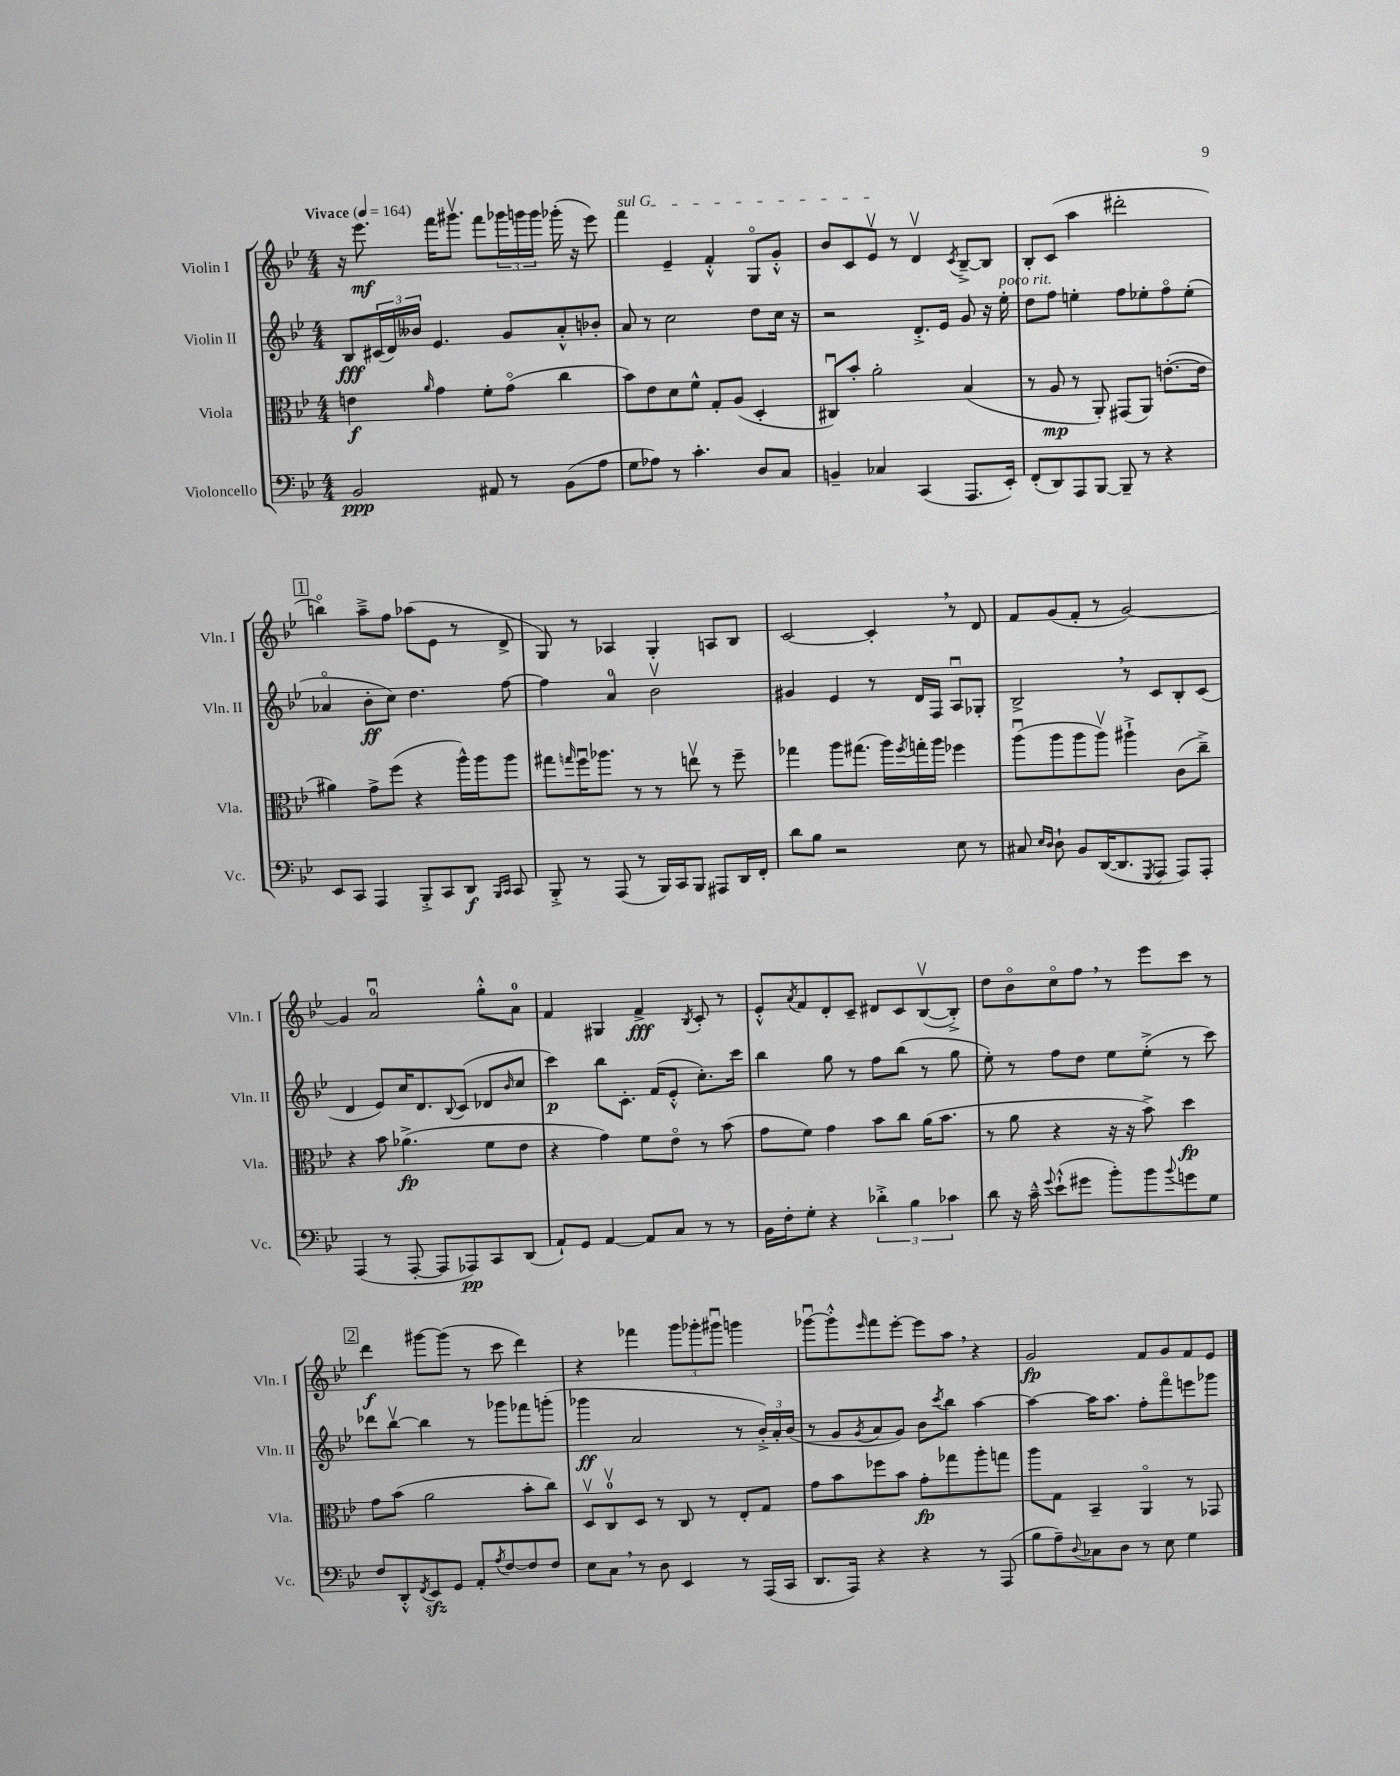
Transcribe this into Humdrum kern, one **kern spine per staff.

**kern	**dynam	**kern	**dynam	**kern	**dynam	**kern	**dynam
*part4	*part4	*part3	*part3	*part2	*part2	*part1	*part1
*staff4	*staff4	*staff3	*staff3	*staff2	*staff2	*staff1	*staff1
*I"Violoncello	*	*I"Viola	*	*I"Violin II	*	*I"Violin I	*
*I'Vc.	*	*I'Vla.	*	*I'Vln. II	*	*I'Vln. I	*
*clefF4	*	*clefC3	*	*clefG2	*	*clefG2	*
*k[b-e-]	*	*k[b-e-]	*	*k[b-e-]	*	*k[b-e-]	*
*M4/4	*	*M4/4	*	*M4/4	*	*M4/4	*
*MM164	*	*MM164	*	*MM164	*	*MM164	*
=1	=1	=1	=1	=1	=1	=1	=1
!	!	!	!	!	!	!LO:TX:a:B:t=Vivace	!
2BB-/	ppp	4en\	f	8B-/L	fff	16r	.
.	.	.	.	.	.	8.eee-\	mf
.	.	.	.	(24c#X/L	.	.	.
.	.	.	.	24d/)	.	.	.
.	.	.	.	24b--X/JJ	.	.	.
.	.	16qqa/	.	.	.	.	.
.	.	4g\	.	4.e-/	.	16fff\KL	.
.	.	.	.	.	.	8.ggg#Xv\J	.
8AA#X/	.	8f'\L	.	.	.	8fff\L	.
8r	.	(8g\J	.	8g/L	.	24ggg-X\L	.
.	.	.	.	.	.	24gggn\	.
.	.	.	.	.	.	24ggg\JJ	.
(8BB-\L	.	4cc\	.	8a'^^/	.	(16ggg-X'\	.
.	.	.	.	.	.	16r	.
8A\J	.	.	.	8b-X'/J	.	8eee-\)	.
=2	=2	=2	=2	=2	=2	=2	=2
!	!	!	!	!	!	!LO:TX:a:i:t=sul G	!
8G\L	.	8b-\L)	.	8a/	.	4fff\	.
8A-X\J)	.	8e-\	.	8r	.	.	.
8r	.	8d\	.	2cc\	.	4e-~/	.
4.c'\	.	8f^^\J	.	.	.	.	.
.	.	8G'/L	.	.	.	4f'^^/	.
.	.	(8A/J	.	.	.	.	.
8D/L	.	4D'/	.	8dd\L	.	8G/L	.
8C/J	.	.	.	16cc\Jk	.	8g'^^/J	.
.	.	.	.	16r	.	.	.
=3	=3	=3	=3	=3	=3	=3	=3
4BBn~/	.	8C#Xu/L)	.	2r	.	8b-/L	.
.	.	8b-'/J	.	.	.	8c/	.
4C-X/	.	2a'\	.	.	.	8e-v/J	.
.	.	.	.	.	.	8r	.
(4CC/	.	.	.	8.d'^/L	.	4dv/	.
.	.	.	.	16e-/Jk	.	.	.
.	.	.	.	.	.	8qc/	.
8.AAA/L	.	(4B-/	.	8g/	.	[8B-~^/L	.
.	.	.	.	16r	.	8B-/J]	.
!	!	!	!	!LO:TX:a:i:t=poco rit.	!	!	!
16EE-'/Jk)	.	.	.	16ee-'\	.	.	.
=4	=4	=4	=4	=4	=4	=4	=4
(8FF'/L	.	8r	.	8dd\L	.	8B-'/L	.
8DD/)	.	8A/	mp	8ff\J	.	(8c/J	.
8AAA/	.	8r	.	4een'\	.	4aa\	.
[8BBB-/J	.	8AA'/)	.	.	.	.	.
8BBB-~/]	.	(8GG#X/L	.	8ff\L	.	2ddd#X'\	.
8r	.	8AA/J)	.	8ee-X'\	.	.	.
4r	.	([8.en'\L	.	8ff\	.	.	.
.	.	.	.	(8ee-'\J	.	.	.
.	.	16e\Jk]	.	.	.	.	.
!!LO:LB:g=z
!!LO:REH:place=s1:t=1
=5	=5	=5	=5	=5	=5	=5	=5
8EE-/L	.	4a#X\)	.	4a-X/	.	4bbn\)	.
8CC/J	.	.	.	.	.	.	.
4AAA/	.	8g^\L	.	8b-'\L	ff	8aa~^\L	.
.	.	(8ff\J	.	8cc\J)	.	8ff\J	.
8BBB-'^/L	.	4r	.	4.dd\	.	(8aa-X\L	.
8CC/	.	.	.	.	.	8e-\J	.
8DD/J	f	16aa^^\LL)	.	.	.	8r	.
.	.	16aa\J	.	.	.	.	.
16qqBBB-/LL	.	.	.	.	.	.	.
16qqCC/JJ	.	.	.	.	.	.	.
8CC/	.	8aa\J	.	[8ff\	.	8d^/	.
=6	=6	=6	=6	=6	=6	=6	=6
8BBB-'^/	.	8gg#X\L	.	4ff\]	.	8G/)	.
.	.	16qqggn/	.	.	.	.	.
8r	.	16ffu\K	.	.	.	8r	.
.	.	8.aa-X\J	.	.	.	.	.
(8AAA/	.	.	.	4a/	.	4A-X/	.
8r	.	8r	.	.	.	.	.
16BBB-/LL)	.	8r	.	2b-v\	.	4G'/	.
16CC/J	.	.	.	.	.	.	.
8BBB-/J	.	8eenv\	.	.	.	.	.
8AAA#X/L	.	8r	.	.	.	8An/L	.
16DD/L	.	8ff~\	.	.	.	8B-/J	.
16FF'/JJ	.	.	.	.	.	.	.
=7	=7	=7	=7	=7	=7	=7	=7
8d\L	.	4gg-X\	.	4g#X/	.	[2c/	.
8B-\J	.	.	.	.	.	.	.
2r	.	8aa\L	.	4e-/	.	.	.
.	.	(8.gg#X\J	.	.	.	.	.
.	.	.	.	8r	.	4c',/]	.
.	.	16aa\LL)	.	.	.	.	.
.	.	8qff/	.	.	.	.	.
.	.	16ggn'\	.	16d/LL	.	.	.
.	.	16aa\JJ	.	16F/JJ	.	.	.
8E-\	.	4ff-X\	.	8Au/L	.	8r	.
8r	.	.	.	8G-X'/J	.	8d/	.
=8	=8	=8	=8	=8	=8	=8	=8
8C#X/	.	(8aau\L	.	2B-^,/	.	8f/L	.
16qqE-/LL	.	.	.	.	.	.	.
16qqD/JJ	.	.	.	.	.	.	.
8D`\	.	8aa\	.	.	.	(8g/	.
8BB-/L	.	8aa\	.	.	.	8f'/J	.
([16DD/K	.	8aav\J)	.	.	.	8r	.
8.DD/]	.	.	.	.	.	.	.
.	.	4aa#X`^\	.	8r	.	[2g/)	.
8qGGG/	.	.	.	.	.	.	.
8AAA/J	.	.	.	8c/L	.	.	.
8AAA/L)	.	(8c\L	.	8B-'/	.	.	.
8AAA'/J	.	8cc~^\J)	.	(8c/J	.	.	.
!!LO:LB:g=z
=9	=9	=9	=9	=9	=9	=9	=9
(4AAA/	.	4r	.	4d/	.	4g/]	.
8r	.	8b-\	.	8e-/L)	.	2au/	.
[8AAA'/	.	(4.a-X^\	fp	16cc/K	.	.	.
.	.	.	.	8.d/	.	.	.
8AAA/L]	.	.	.	.	.	.	.
.	.	.	.	8qqB-/	.	.	.
8AAA-X/)	pp	.	.	(8c/J	.	.	.
8CC/	.	8f\L	.	8d-X/L	.	8gg'^^\L	.
.	.	.	.	16qqb-/	.	.	.
(8DD/J	.	8e-\J	.	8cc/J	.	8a\J	.
=10	=10	=10	=10	=10	=10	=10	=10
8AA`/L)	.	4r	.	4ccc\)	p	4f/	.
8GG/J	.	.	.	.	.	.	.
[4AA/	.	4g\)	.	8bb-\L	.	4G#X/	.
.	.	.	.	8.c'\J	.	.	.
8AA/L]	.	8f\L	.	.	.	4f^/	fff
.	.	.	.	(16f/KL	.	.	.
8C/J	.	8e-\J	.	8e-'^^/J	.	.	.
.	.	.	.	.	.	8qB-/	.
8r	.	8r	.	8.cc'\L)	.	8c'/	.
8r	.	(8b-\	.	.	.	8r	.
.	.	.	.	16ccc\Jk	.	.	.
=11	=11	=11	=11	=11	=11	=11	=11
16BB-\LL	.	8g\L	.	4bb-\	.	8e-'^^/L	.
16F'\J	.	.	.	.	.	.	.
.	.	.	.	.	.	8qa/	.
8G'\J	.	8f\J)	.	.	.	8f/	.
4r	.	4g\	.	8gg\	.	8d'/	.
.	.	.	.	8r	.	8c~/J	.
6d-X'^\	.	8b-\L	.	8ff\L	.	8d#X/L	.
.	.	8cc\J	.	(8bb-\J	.	8c/	.
6B-\	.	.	.	.	.	.	.
.	.	(16a\KL	.	8r	.	([8B-v/	.
.	.	8.b-\J	.	.	.	.	.
6c-X\	.	.	.	.	.	.	.
.	.	.	.	8gg\	.	8B-'^/J])	.
=12	=12	=12	=12	=12	=12	=12	=12
8d\	.	8r	.	8ee-'\)	.	8dd\L	.
16r	.	8a\	.	8r	.	8b-\	.
16c~^^\	.	.	.	.	.	.	.
8qqg/	.	.	.	.	.	.	.
(8e-`^^\L	.	4r	.	8ff\L	.	8cc\	.
8g#X\J	.	.	.	8dd\J	.	8ff,\J	.
8b-'\L)	.	16r	.	8ee-\L	.	8r	.
.	.	16r	.	.	.	.	.
8b-\	.	8b-^\)	.	(8ee-'^\J	.	8eee-\L	.
8qqb-/	.	.	.	.	.	.	.
8gn\	.	4dd\	fp	8r	.	8ccc\J	.
8G\J	.	.	.	8ccc\)	.	8r	.
!!LO:LB:g=z
!!LO:REH:place=s1:t=2
=13	=13	=13	=13	=13	=13	=13	=13
8F/L	.	8g\L	.	8ddd-X\L	.	4ddd\	f
8DD'^^/	.	(8b-\J	.	[8bb-v\J	.	.	.
8qFF/	.	.	.	.	.	.	.
8EE-zz/	.	2a\	.	4bb-\]	.	[8ggg#X\L	.
8GG/J	.	.	.	.	.	(8ggg#\J]	.
8AA'/L	.	.	.	8r	.	8r	.
8qA/	.	.	.	.	.	.	.
[8F/	.	.	.	8ggg-X\L	.	8ccc\	.
8F/]	.	8b-'\L	.	8fff-X\	.	4ddd\)	.
8F/J	.	8cc\J)	.	(8gggn'\J	.	.	.
=14	=14	=14	=14	=14	=14	=14	=14
8E-\L	.	8Dv/L	.	4ggg-X\	ff	4r	.
8C,\J	.	8Cv/	.	.	.	.	.
8r	.	8D/J	.	2a/	.	4fff-X\	.
8D\	.	8r	.	.	.	.	.
4EE-/	.	8C/	.	.	.	12ggg\L	.
.	.	.	.	.	.	12ggg-X'\	.
.	.	8r	.	.	.	.	.
.	.	.	.	.	.	12ggg#Xu\J	.
8r	.	8E-'/L	.	8r	.	4gggn\	.
(16AAA/LL	.	8G/J	.	24b-'^/LL)	.	.	.
.	.	.	.	24a'/	.	.	.
16CC/JJ	.	.	.	.	.	.	.
.	.	.	.	(24b-/JJ	.	.	.
=15	=15	=15	=15	=15	=15	=15	=15
8.DD/L	.	8g\L	.	8r	.	[8ggg-Xu\L	.
.	.	8b-\	.	8g/L	.	8ggg-'^^\]	.
16AAA/Jk)	.	.	.	.	.	.	.
.	.	.	.	8qg/	.	16qqeee-/	.
4r	.	8ff-X\	.	8a/	.	8fff\	.
.	.	8b-\J	.	8g/J)	.	[8eee-'\J	.
4r	.	8g'\L	fp	8b-\L	.	8eee-\L]	.
.	.	.	.	8qccc/	.	.	.
.	.	8gg-X\	.	8bb-\J	.	8aa,\J	.
8r	.	8aa'\	.	[4aa\	.	4r	.
(8AAA/	.	8ggn\J	.	.	.	.	.
=16	=16	=16	=16	=16	=16	=16	=16
8B-\L	.	8aa\L	.	4aa\_	.	2g/	fp
8A~\)	.	8G\J	.	.	.	.	.
8qqD/	.	.	.	.	.	.	.
8C-X\	.	4BB-~/	.	16aa\KL]	.	.	.
.	.	.	.	8.aa\J	.	.	.
8D\J	.	.	.	.	.	.	.
8r	.	4AA/	.	8ff'\L	.	8f/L	.
8E-\	.	.	.	8fff\	.	8g/	.
4G\	.	8r	.	8eeen\	.	8f/	.
.	.	8GG-X/	.	8ggg-X\J	.	8e-/J	.
==	==	==	==	==	==	==	==
*-	*-	*-	*-	*-	*-	*-	*-
